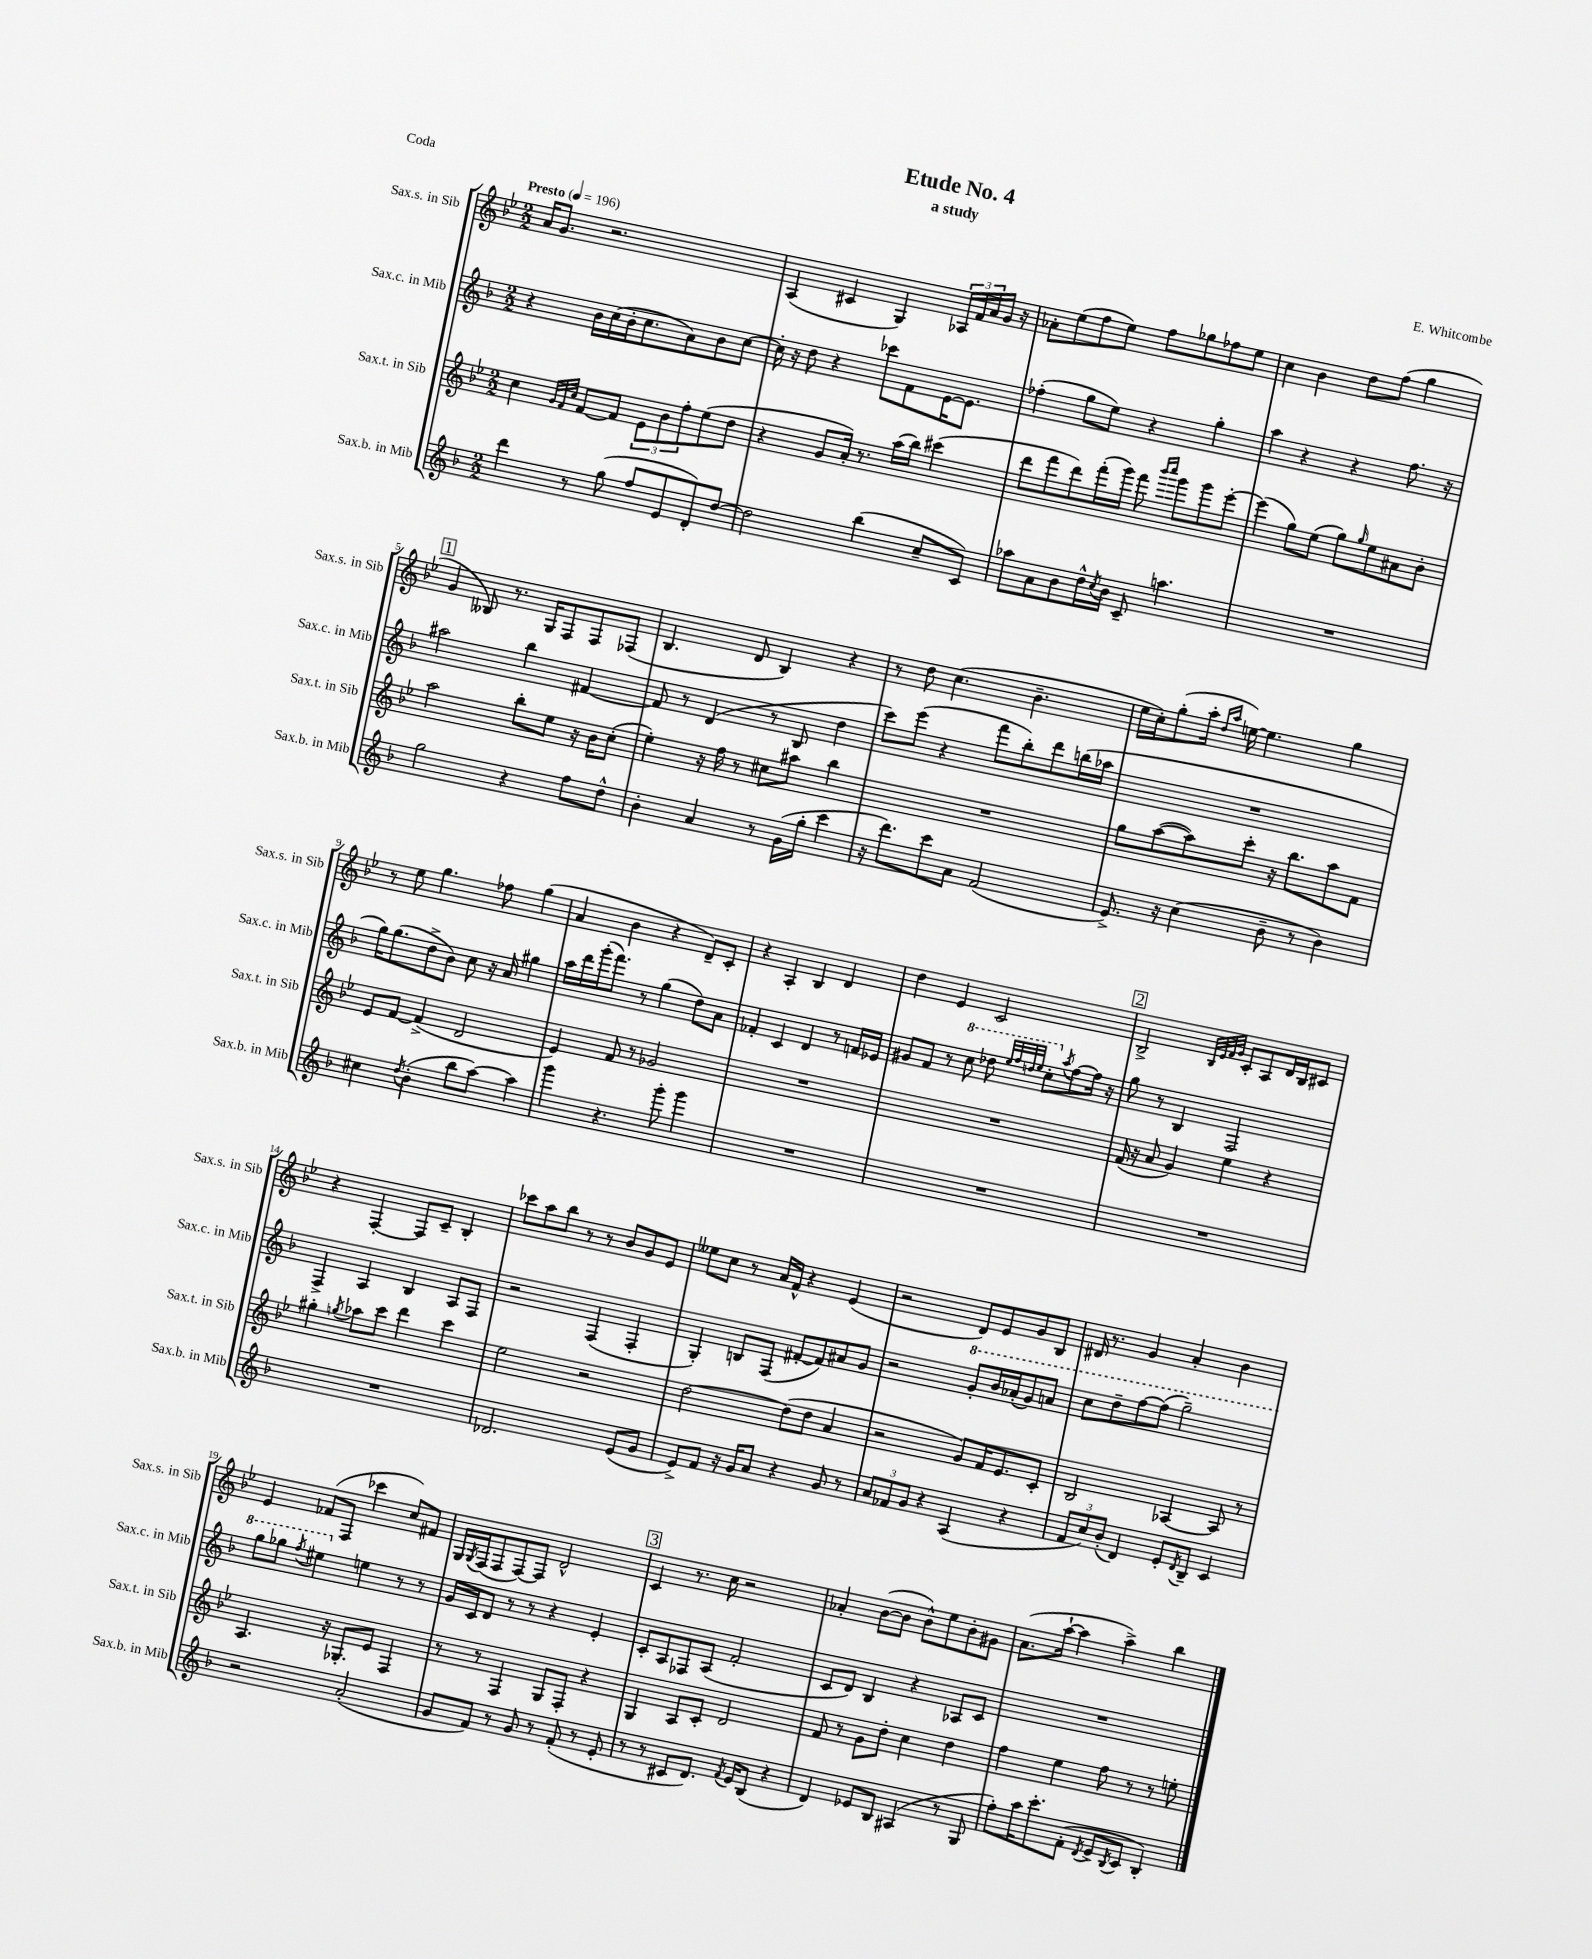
\header { title = "Etude No. 4" composer = "E. Whitcombe" subtitle = "a study" piece = "Coda" }
<<
\new StaffGroup <<
\new Staff = "s0" \with { instrumentName = "Sax.s. in Sib" shortInstrumentName = "Sax.s. in Sib" } {
    \clef treble \key bes \major \numericTimeSignature \time 2/2 \tempo "Presto" 4 = 196
    a'16 g'8. r2. |
    a4( cis'4 g4) \tuplet 3/2 { aes16 f'16 a'16 } g'16 r16 |
    aes'8-. ees''8( f''8 ees''8) f''8 ges''8 fes''8 ees''8 |
    c''4 bes'4 d''8 f''8( g''4 |
    \mark \markup { \box "1" } g'4 beses8) r8. g16 f8 f8 fes8( |
    bes4. d'8 bes4) r4 |
    r8 d''8 c''4.( bes'4.-- |
    ees''16 c''16-.) g''8-.( a''16-. \grace { d''16 a''16 } e''16~) e''4. g''4 |
    r8 ees''8 g''4. fes''8 g''4( |
    a'4 bes'4 r4 d'8--) c'8-. |
    r4 a4-. bes4 d'4 |
    d''4 ees'4 c'2 |
    \mark \markup { \box "2" } bes2-> \grace { bes32 ees'32 f'32 g'32 } c'8-. a8 d'16 bes16 cis'8 |
    r4 f4~-. f8 c'8-- bes4-. |
    ces'''8 a''8 bes''8 r8 r8 bes'8 g'8 ees'8 |
    eeses''8 c''8 r8 a'16 f'16-^ r4 ees'4( |
    r2 d'8) ees'8 g'8 bes8 |
    dis'16 r8. g'4 a'4-. bes'4 |
    ees'4 fes'8( f8 ces'''4 c''8) fis'8 |
    g16 \acciaccatura { g8 } f16( f8 f8~) f8 d'2-^ |
    \mark \markup { \box "3" } c'4 r8. c''16 r2 |
    aes'4-. bes'8~( bes'8 bes'8-^) ees''8 bes'8-. gis'8 |
    a'8.( a''16~-! a''4 a''4->) bes''4 \bar "|." |
}
\new Staff = "s1" \with { instrumentName = "Sax.c. in Mib" shortInstrumentName = "Sax.c. in Mib" } {
    \clef treble \key f \major \numericTimeSignature \time 2/2
    r4 bes'16 c''16( bes'16-. c''8. a'8) bes'8 c''8~ |
    c''16-. r16 d''8 r4 ces'''8 f'8 e'16~ e'8. |
    fes''4-.( g''8 e''8) r4 g''4-. |
    a''4 r4 r4 f''8. r16 |
    \mark \markup { \box "1" } ais''2 bes''4 fis'4~ |
    fis'8 r8 d'4( r8 bes8 d''4 |
    c'''8) e'''8( r4 f'''8 bes''8-.) d'''8 b''16( aes''16 |
    R1 |
    g''16) g''8.( d''8-> bes'8) c''8 r16 a'16 gis''4 |
    a''16 d'''16 g'''16-.( f'''8.) r8 g''4( d''8) a'8 |
    fes'4-. c'4 d'4 r8 f'16 ees'16 |
    gis'8 f'8 r8 \ottava #1 c'''8 des'''8 \grace { e'''32 f'''32 d'''32 e'''32 } c'''8-. \ottava #0 \acciaccatura { a''8 } f''8~ f''16 r16 |
    \mark \markup { \box "2" } g''8 r8 bes4 f2 |
    f4-> a4 bes4 a8 f8 |
    r2 f4( f4-. |
    g4-.) b8 f8( fis'8~-. fis'8) ais'8 g'8 |
    r2 \ottava #1 g''8-. bes''16 aes''16-.( g''8) a''8 |
    c'''8 d'''8-- f'''8~ f'''8( g'''2--) |
    g'''8 ges'''8 \acciaccatura { f'''8 } eis'''4 \ottava #0 e''!4 r8 r8 |
    g'16 c'16 d'8 r8 r8 r4 e'4-. |
    \mark \markup { \box "3" } c'8-. a8 fes8 a8( f'2-. |
    c'8 d'8) bes4 r4 aes8 c'8 |
    R1 \bar "|." |
}
\new Staff = "s2" \with { instrumentName = "Sax.t. in Sib" shortInstrumentName = "Sax.t. in Sib" } {
    \clef treble \key bes \major \numericTimeSignature \time 2/2
    c''4 \grace { g'32 f'32 c''32 } f'8~ f'8 \tuplet 3/2 { ees'8 bes'8 f''8-. } ees''8( d''8 |
    r4 g'8 a'16-.) r8. a''16( bes''16) cis'''4( |
    d'''8 f'''8 d'''8) f'''16-.( g'''16) f'''8 \grace { bes'''16 c''''16 } g'''8 g'''8 ees'''8~-. |
    ees'''4( g''8) ees''8( g''8) \grace { g''16 } ees''8 ais'8 bes'8-. |
    \mark \markup { \box "1" } a''2 bes''8-. ees''8 r16 bes'16 c''8-.( |
    ees''4-.) r16 f''16 r8 cis''8 ais''8 bes''4 |
    R1 |
    g''8 a''8~( a''8) c'''8-. r16 bes''8. a''8 f'8 |
    ees'8 f'8~ f'4->( d'2 |
    ees'4) f'8 r8 ges'2 |
    R1 |
    R1 |
    \mark \markup { \box "2" } f'16( r16 a'8 g'4) ees''4 r4 |
    gis''4-. \acciaccatura { g''8 } aes''8 c'''8 d'''4 c'''4 |
    ees''2 r2 |
    d''2~ d''8( d''8 a'4 |
    r2 g'8) f'16 ees'8. c'8-. |
    bes2 aes4~ aes8 r8 |
    a4. r16 ges8.-. ees'8 f4 |
    r8 r8 f4 g8 f8-. r4 |
    \mark \markup { \box "3" } g4 a8 c'8-. d'2 |
    f'8 r8 g'8 d''8-. c''4 d''4 |
    f''4 ees''4 f''8 r8 r8 e''8-. \bar "|." |
}
\new Staff = "s3" \with { instrumentName = "Sax.b. in Mib" shortInstrumentName = "Sax.b. in Mib" } {
    \clef treble \key f \major \numericTimeSignature \time 2/2
    d'''4 r8 g''8( f''8 e'8 d'8-.) d''8~ |
    d''2 bes''4( c''8-- c'8) |
    aes''8 a'8 bes'8 d''16-^ \acciaccatura { c''8 } bes'16 c'8-- a''4. |
    R1 |
    \mark \markup { \box "1" } g''2 r4 f''8 d''8-^ |
    bes'4-. a'4 r8 g'16( g''16-. c'''4 |
    r16 d'''8.) c'''8 a'8 f'2( |
    e'8.->) r16 c''4( bes'8-- r8 bes'4) |
    cis''4 \acciaccatura { d''8 } bes'4-.( bes''8 a''8~) a''4 |
    g'''4 r4. g'''8-. g'''4 |
    R1 |
    R1 |
    \mark \markup { \box "2" } R1 |
    R1 |
    des'2. e'8( g'8 |
    e'8->) f'8 r16 g'16 a'8 r4 g'8 r8 |
    \tuplet 3/2 { a'8 fes'8 g'8 } r4 a4( r4 |
    \tuplet 3/2 { f'8 c''8) bes'8-.( } d'4) e'8-. \acciaccatura { d'8 } bes8-- c'4 |
    r2 a'2-.( |
    g'8 f'8) r8 g'8 r8 f'8-.( r8 e'8-. |
    \mark \markup { \box "3" } r8 r8 cis'8 d'8.) \acciaccatura { f'8 } e'16 bes8( r4 |
    d'4) ees'8 bes8 ais4( r8 g8 |
    f''8-.) a''16 c'''8.-. f'8-.( \acciaccatura { d'8 } e'8-> \acciaccatura { bes8 } c'8 bes4-.) \bar "|." |
}
>>
>>
